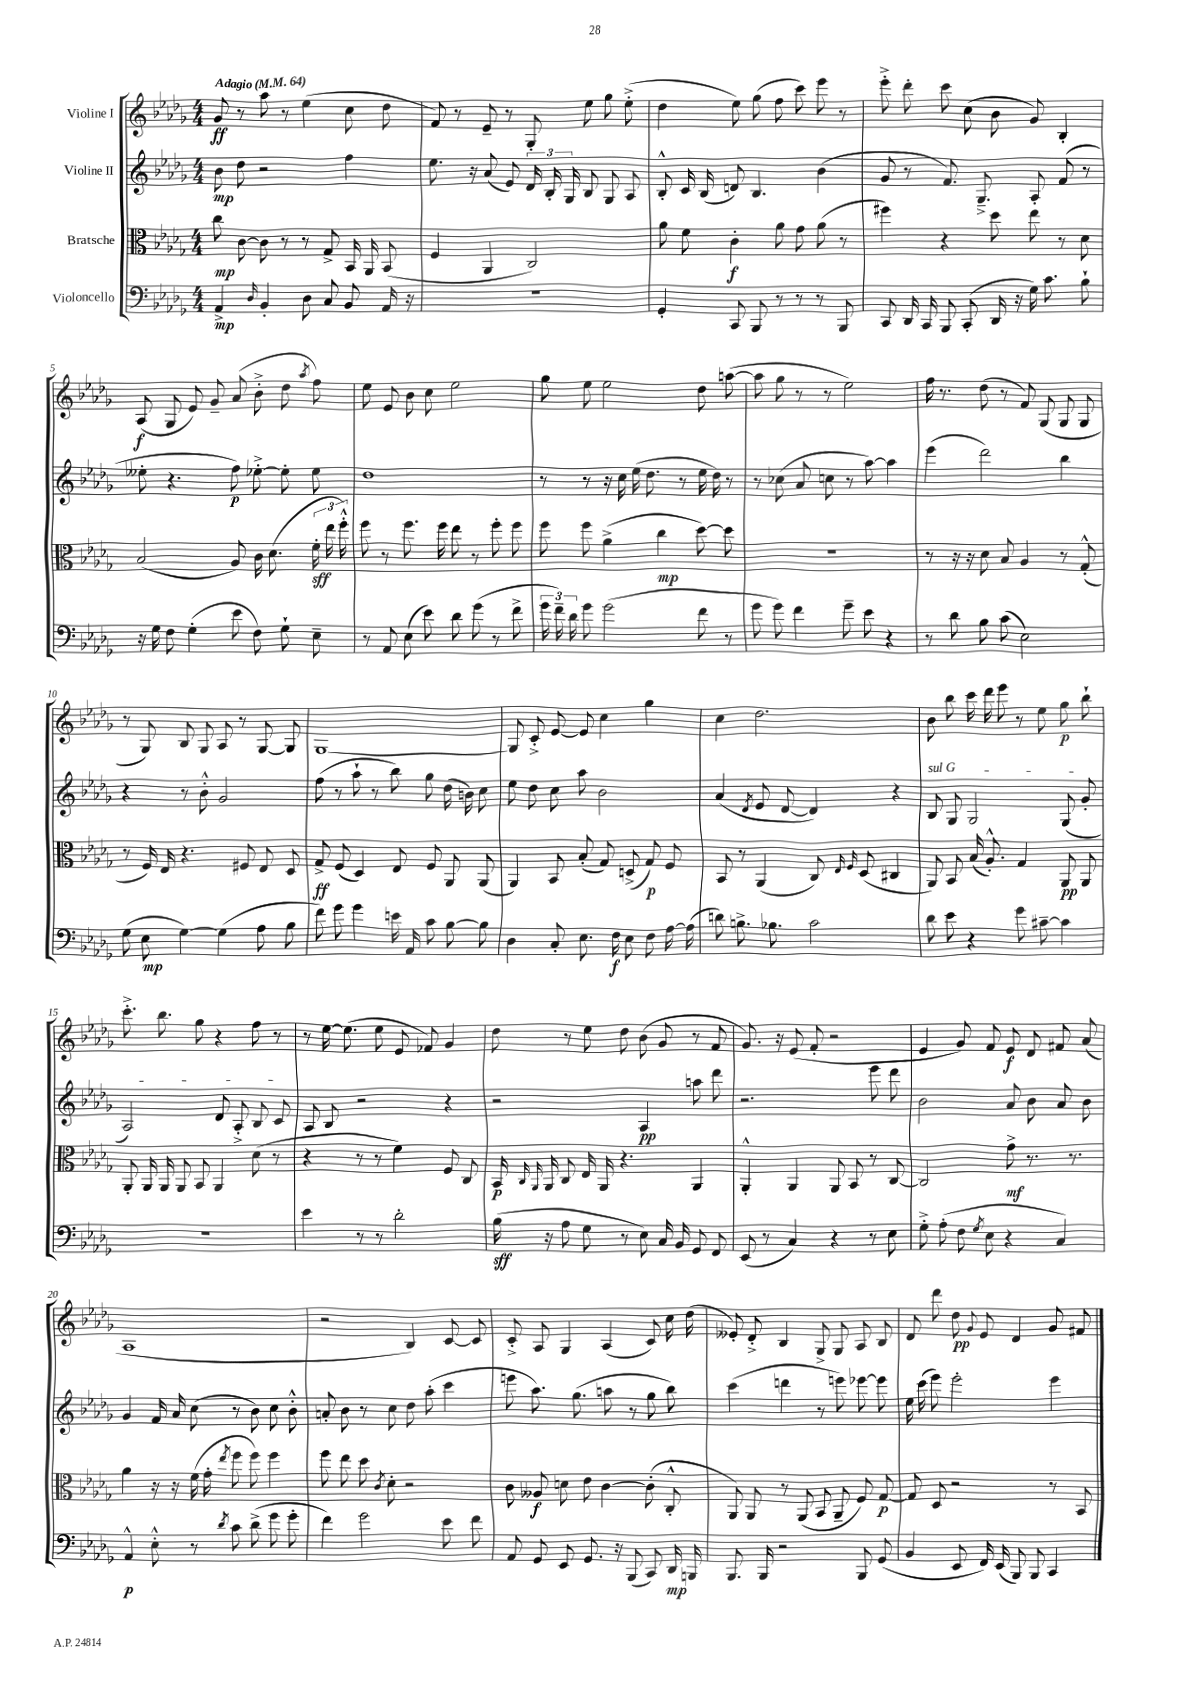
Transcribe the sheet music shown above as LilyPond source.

<<
\new StaffGroup <<
\new Staff = "s0" \with { instrumentName = "Violine I" } {
    \clef treble \key des \major \numericTimeSignature \time 4/4 \tempo "Adagio" 4 = 64
    \autoBeamOff ges'8\ff r8 aes''8 r8 ees''4( c''8 des''8 |
    f'8) r8 ees'8-- r8 ges8-. ees''8 ges''8 ees''8-.->( |
    des''4 ees''8) ges''8( f''8 c'''8) ees'''8 r8 |
    ees'''8-.-> des'''8-. c'''8 c''8( bes'8 ges'8) bes4-. |
    aes8\f( ges8 ees'8) ges'8-- aes'8( bes'8-.-> des''8 \acciaccatura { aes''8 } f''8) |
    ees''8 ees'8 bes'8 c''8 ees''2 |
    ges''8 ees''8 ees''2 des''8 a''8~( |
    a''8 ges''8 r8 r8 ees''2) |
    f''16 r8. des''8( r8 f'8) ges8( ges8 ges8 |
    r8 ges8) bes8 ges8 aes8 r8 ges8~ ges8 |
    ges1~ |
    ges8 c'8-.-> ees'8~ ees'8 c''4 ges''4 |
    c''4 des''2. |
    bes'8 bes''8 c'''16 des'''16 ees'''8 r8 ees''8 ges''8\p bes''8-! |
    c'''8.-.-> bes''8. ges''8 r4 f''8 r8 |
    r8 ees''16~ ees''8.( ees''8 ees'8 fes'8) ges'4 |
    des''8 r8 ees''8 des''8 bes'8( ges'8 r8 f'8 |
    ges'8.) r16 ees'8( f'8-. r2 |
    ees'4 ges'8) f'8 ees'8\f des'8 fis'8 aes'8( |
    aes1 |
    r2 bes4) c'8~ c'8 |
    c'8-.-> aes8 ges4 aes4( c'8) c''16 des''16( |
    eeses'8-.) des'8-.-> bes4 ges8-> ges8 aes8 bes8 |
    des'8 des'''8 des''8\pp \appoggiatura { ges'8 } ees'8 des'4 ges'8 fis'8 \bar "|." |
}
\new Staff = "s1" \with { instrumentName = "Violine II" } {
    \clef treble \key des \major \numericTimeSignature \time 4/4
    \autoBeamOff bes'8\mp des''8 r2 f''4 |
    ees''8. r16 aes'8( ees'8) \tuplet 3/2 { des'16 bes16-. ges16 } bes8 ges8 aes8 |
    bes8-.-^ c'16 bes16( d'8) bes4. bes'4( |
    ges'8 r8 f'8.) ges8.---> aes8-. f'8( r8 |
    eeses''8-. r4. f''8\p) ees''8~-.-> ees''8-. ees''8 |
    des''1 |
    r8 r8 r16 c''16 ees''16( des''8. r8 ees''16 des''16) r8 |
    r8 ces''8( aes'8 c''8 r8 aes''8~) aes''4 |
    ees'''4( des'''2) bes''4 |
    r4 r8 bes'8-.-^ ges'2 |
    f''8( r8 aes''8-! r8 bes''8) ges''8 des''16( b'16) c''8 |
    ees''8 des''8 c''8 aes''8 bes'2 |
    aes'4( \acciaccatura { des'8 } ees'8 des'8~ des'4) r4 |
    \once \override TextSpanner.bound-details.left.text = \markup { \italic "sul G" } bes8\startTextSpan ges8 ges2 ges8( ges'8-. |
    aes2) des'8 aes8-.-> bes8 c'8\stopTextSpan |
    aes8 bes8 r2 r4 |
    r2 aes4\pp a''8 des'''8 |
    r2. ees'''8 des'''8 |
    bes'2 aes'8 bes'8 aes'8 bes'8 |
    ges'4 f'16 aes'16 c''8( r8 bes'8) c''8 bes'8-.-^ |
    a'8-. bes'8 r8 c''8 des''8 aes''8-.( c'''4 |
    e'''8 aes''8.) ges''8.( a''8 r8 ges''8 bes''8) |
    c'''4( d'''4 r8 e'''8) ees'''8~ ees'''8 |
    ees''16 c'''16( ees'''8) ees'''2-. ees'''4 \bar "|." |
}
\new Staff = "s2" \with { instrumentName = "Bratsche" } {
    \clef alto \key des \major \numericTimeSignature \time 4/4
    \autoBeamOff c''8\mp c'8~ c'8 r8 r8 ges8-> bes,16 aes,16 bes,8( |
    f4 aes,4 c2) |
    aes'8 f'8 c'4-.\f aes'8 ges'8 aes'8( r8 |
    fis''4) r4 des''8 ees''8 r8 des'8 |
    bes2( aes8) c'16 des'8.( \tuplet 3/2 { f'16-.\sff ees''16 f''16-.-^) } |
    f''8 r8 f''8. f''16 ees''8 r8 f''8-. f''8 |
    f''8 f''8 aes'4->( c''4\mp des''8~) des''8 |
    R1 |
    r8 r16 r16 des'8 bes8 aes4 r8 ges8-.-^( |
    r8 f16) ees16 r4. fis8 ees8 des8 |
    ges8->\ff f8( des4) ees8 f8 aes,8 aes,8( |
    aes,4) bes,8 bes8-.( ges8) d8->( ges8\p) f8 |
    bes,8 r8 aes,4( c8) \grace { ees16 f16 } des8( cis4 |
    aes,8) bes,8 bes16( aes8.-.-^) ges4 aes,8\pp aes,8 |
    aes,8-. aes,16 aes,16 aes,8 bes,8 aes,4 des'8( r8 |
    r4 r8 r8 f'4) f8 c8 |
    bes,16\p \grace { c16 aes,16 } aes,16 c8 ees16 aes,16 r4. aes,4 |
    aes,4-.-^ aes,4 aes,8 bes,8 r8 c8~ |
    c2 ges'8->\mf r8. r8. |
    aes'4 r16 r16 f'16( ges'16-. \acciaccatura { ees''8 } f''8 f''8) f''4 |
    f''8 ees''8 des''8 \acciaccatura { c'8 } des'8-. r2 |
    c'8 aeses8\f d'8 ees'8 c'4~ c'8-.( c8-.-^ |
    aes,8) aes,8 r8 aes,8( bes,8 aes,8-- f8) ges8~\p |
    ges8 des8 r2 r8 bes,8 \bar "|." |
}
\new Staff = "s3" \with { instrumentName = "Violoncello" } {
    \clef bass \key des \major \numericTimeSignature \time 4/4
    \autoBeamOff aes,4->\mp \grace { des16 } bes,4-. des8 c8 bes,8 aes,16 r16 |
    R1 |
    ges,4-. c,8 bes,,8 r8 r8 r8 bes,,8 |
    c,8 des,16 c,16 bes,,8 c,8-.( des,16 r16 ges16) c'8. bes8-! |
    r16 ges16 f8 ges4-.( ees'8 f8) ges8-! ees8-- |
    r8 aes,8 ees8( ees'8) des'8 ges'8( r8 f'8-> |
    \tuplet 3/2 { ges'16 f'16--) des'16 } ges'8 ges'2( f'8 r8 |
    ges'8 ges'8) f'4 ges'8-- ees'8 r4 |
    r8 des'8 bes8 c'8( ees2) |
    ges8( ees8\mp ges4~) ges4( aes8 bes8 |
    f'8) ges'8 ges'4 e'16 aes,16 c'8 bes8~ bes8 |
    des4 c8-. ees8. f16\f ees8 f8 aes16~ aes16( |
    d'8) b8.-> bes8. c'2 |
    des'8 ees'8 r4 ges'8 cis'8~-- cis'4 |
    R1 |
    ees'4 r8 r8 des'2-. |
    bes16\sff( r16 aes8 ges8 r8 ees8) c16 bes,16 ges,8 f,8 |
    ees,8( r8 c4) r4 r8 ees8 |
    ges8-.-> aes8-.( f8 \acciaccatura { ges8 } ees8 r4 c4) |
    aes,4-^\p ees8-.-^ r8 \acciaccatura { des'8 } c'8 des'8->( ges'8 ges'8-. |
    f'4) ges'2 ees'8 f'8 |
    aes,8 ges,8 ees,8 ges,8. r16 bes,,8( c,8) des,16\mp b,,16 |
    bes,,8. bes,,16 r2 bes,,8 ges,8( |
    bes,4 ees,8 f,16) ees,16( bes,,8) bes,,8 c,4 \bar "|." |
}
>>
>>
